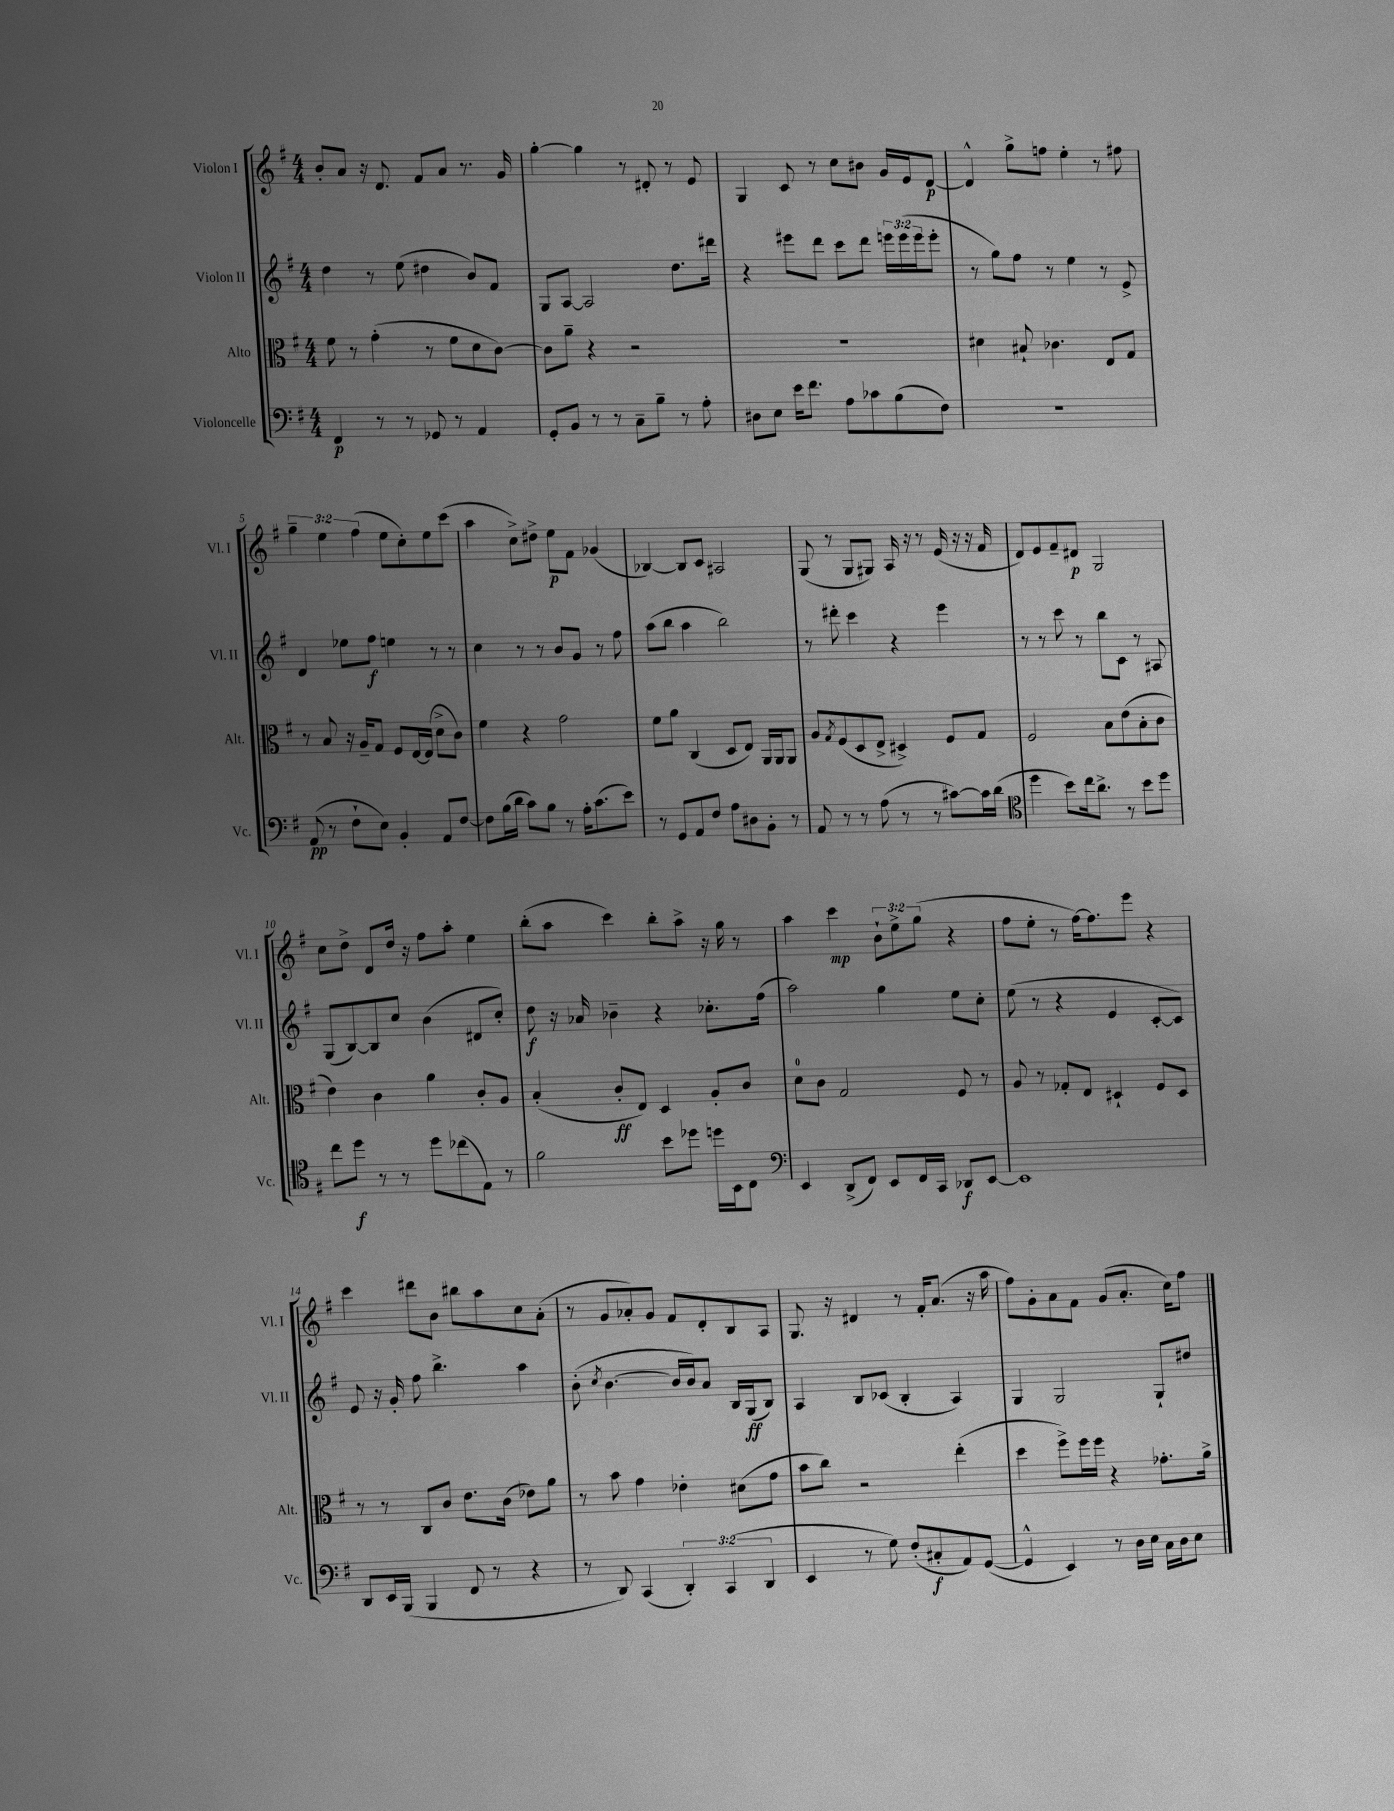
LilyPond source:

<<
\new StaffGroup <<
\new Staff = "s0" \with { instrumentName = "Violon I" shortInstrumentName = "Vl. I" } {
    \clef treble \key g \major \numericTimeSignature \time 4/4 \override Staff.TupletNumber.text = #tuplet-number::calc-fraction-text
    b'8-. a'8 r16 d'8. fis'8 a'8 r8. g'16 |
    g''4~-. g''4 r8 dis'8-. r8 e'8 |
    g4 c'8 r8 c''8 bis'8 g'16 e'16 d'8~\p |
    d'4-^ g''8-> f''8 e''4-. r8 fis''8 |
    \tuplet 3/2 { g''4-- e''4 fis''4( } e''8 c''8-.) e''8 c'''8( |
    a''4 c''8->) dis''8-> e''8\p fis'8 ges'4( |
    bes4~) bes8 c'8 ais2 |
    g8( r8 g8 gis8) a16 r16 r8 e'16( r16 r16 fis'16 |
    d'8) e'8 fis'8-- dis'8\p g2 |
    c''8 d''8-> d'8 d''16 r16 fis''8 a''8-. e''4 |
    b''8-.( a''8 c'''4) b''8-. a''8-> r16 g''16 r8 |
    a''4 c'''4\mp \tuplet 3/2 { b'8-! e''8-> g''8( } r4 |
    fis''8 e''8-. r8 fis''16~) fis''8. e'''8 r4 |
    c'''4 dis'''8 b'8 bis''8 a''8 c''8 a'8-.( |
    r8 g'8 aes'8-.) g'8 fis'8 d'8-. b8 a8 |
    g8. r16 dis'4 r8 fis'16-. a'8.( r16 a''16 |
    fis''8) g'8-. a'8 fis'8 g'8( a'8.-. c''16) fis''8 \bar "|." |
}
\new Staff = "s1" \with { instrumentName = "Violon II" shortInstrumentName = "Vl. II" } {
    \clef treble \key g \major \numericTimeSignature \time 4/4 \override Staff.TupletNumber.text = #tuplet-number::calc-fraction-text
    d''4 r8 e''8( dis''4 b'8) fis'8 |
    g8 a8~ a2 d''8. dis'''16 |
    r4 eis'''8 d'''8 c'''8 d'''8 \tuplet 3/2 { e'''16 e'''16( e'''16 } e'''8-. |
    r8 g''8) fis''8 r8 e''4 r8 e'8-> |
    d'4 ees''8 fis''8\f e''4 r8 r8 |
    c''4 r8 r8 b'8 g'8 r8 fis''8 |
    a''8( b''8 a''4 b''2) |
    r8 dis'''8-. c'''4 r4 e'''4 |
    r8 r8 c'''8 r8 b''8 c'8 r8 ais8 |
    g8( b8~) b8 c''8 b'4( dis'8 c''8-.) |
    d''8\f r16 aes'16 bes'4-- r4 ces''8.-. fis''16( |
    a''2) g''4 e''8 c''8-. |
    e''8( r8 r4 e'4 c'8~-. c'8) |
    e'8 r16 g'16-. fis''8 b''4.-> a''4 |
    b'8-.( \acciaccatura { c''8 } b'4.~ b'16 b'16) a'8 b16 g16\ff( b8) |
    a4 b8 ces'8( b4-. a4) |
    g4 g2 g8-! dis''8 \bar "|." |
}
\new Staff = "s2" \with { instrumentName = "Alto" shortInstrumentName = "Alt." } {
    \clef alto \key g \major \numericTimeSignature \time 4/4
    fis'8 r8 g'4-.( r8 fis'8 d'8 c'8~) |
    c'8 a'8-- r4 r2 |
    R1 |
    dis'4 bis8-! ces'4. e8 g8 |
    r8 b8 r16 a16-- g8 fis8 e16~ e16( d'8-> c'8) |
    fis'4 r4 g'2 |
    fis'8 a'8 c4( d8 e8) a,16 a,16 a,8 |
    a8 \acciaccatura { g8 } fis8( d8 e8-> dis4->) fis8 g8 |
    fis2 b8 e'8( b8-. c'8 |
    e'4) c'4 a'4 c'8-. a8 |
    b4-.( c'8-.\ff e8) d4 a8-. c'8 |
    d'8-0 c'8 g2 fis8 r8 |
    a8 r8 ges8-. e8 dis4-! fis8 dis8 |
    r8 r8 c8 c'8 e'8. c'16( ees'8) a'8 |
    r8 b'8 g'4 ees'4-. dis'8( g'8 |
    b'8 c''8) r2 e''4-.( |
    d''4 fis''8->) fis''16 fis''16 r4 ges'8.-. a'16-> \bar "|." |
}
\new Staff = "s3" \with { instrumentName = "Violoncelle" shortInstrumentName = "Vc." } {
    \clef bass \key g \major \numericTimeSignature \time 4/4 \override Staff.TupletNumber.text = #tuplet-number::calc-fraction-text
    fis,4\p r8 r8 ges,8 r8 a,4 |
    g,8-. b,8 r8 r8 c8-- b8-- r8 a8-. |
    dis8 e8 e'16 fis'8. a8 ces'8 b8( fis8) |
    R1 |
    a,8\pp( r8 fis8-! e8) b,4-. a,8 fis8~ |
    fis8 b16( d'16 c'8) b8 r8 a16-. c'8.( e'8) |
    r8 g,8 a,8 fis8 a8 dis8 b,8-. r8 |
    a,8 r8 r8 a8( r8 r8 cis'8~) cis'16 d'16( |
    \clef tenor d''4 b'8) c''16 a'8.-> r8 b'8 d''8 |
    c''8 d''8\f r8 r8 d''8 ces''8( e8) r8 |
    fis'2 b'8 des''8 d''16 b,16 c8 |
    \clef bass e,4 d,8->( fis,8) e,8 fis,16 c,16 des,8\f e,8~ |
    e,1 |
    d,8 e,16 b,,16( b,,4 fis,8 r8 r4 |
    r8 d,8) c,4( \tuplet 3/2 { d,4-.) c,4( d,4 } |
    e,4 r8 g8) fis8-.( cis8-.\f a,8) g,8~( |
    g,4-^ e,4) r8 d16 e16 c16 d16 e8 \bar "|." |
}
>>
>>
